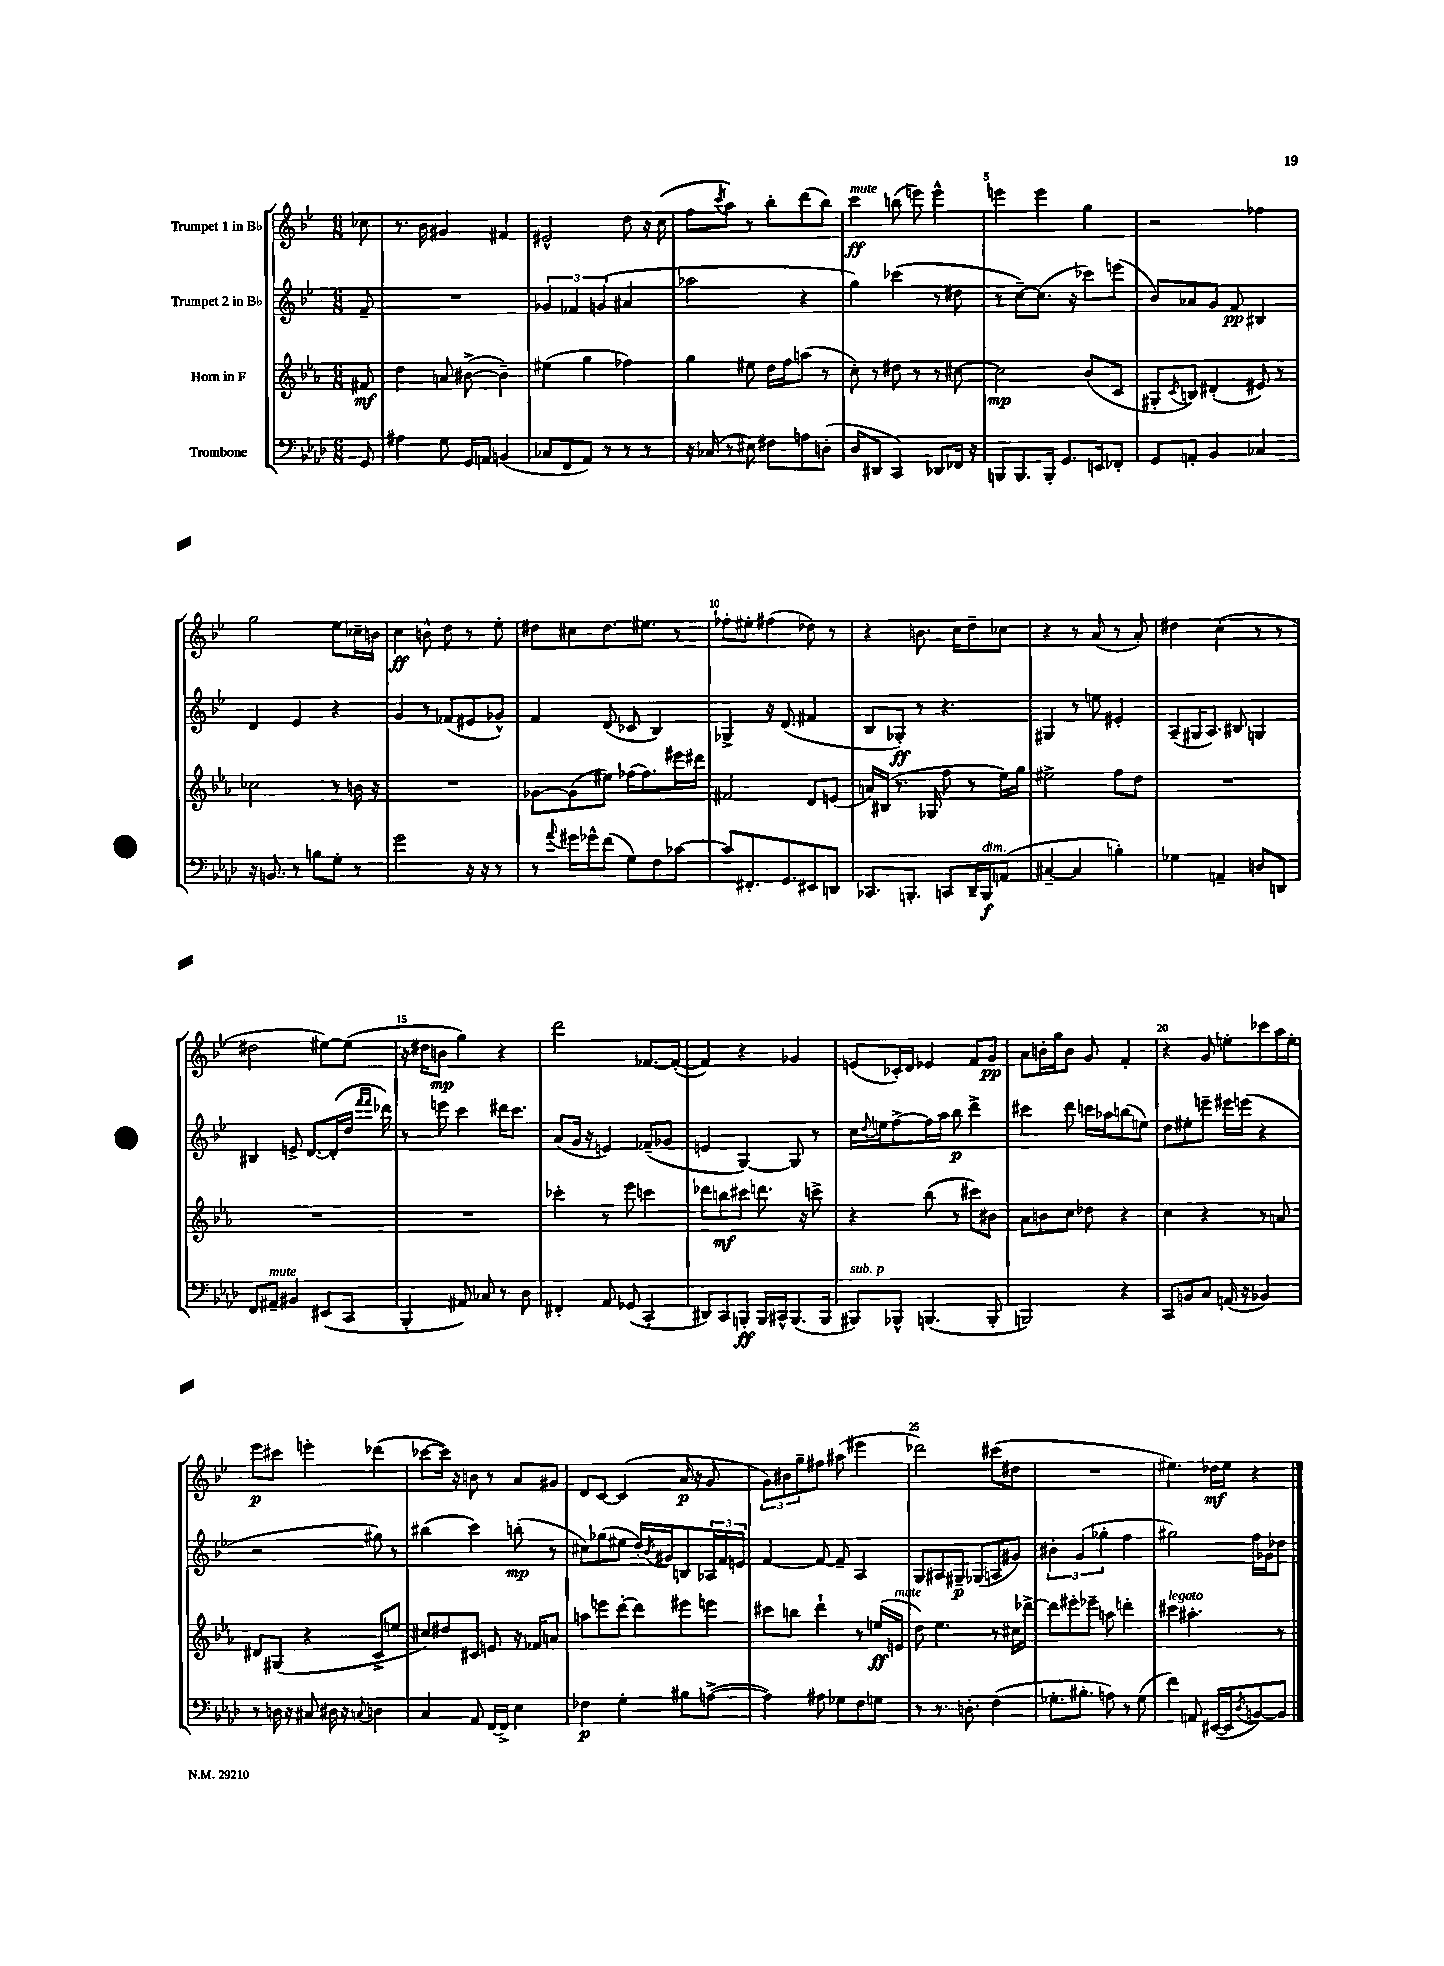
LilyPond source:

<<
\new StaffGroup <<
\new Staff = "s0" \with { instrumentName = "Trumpet 1 in Bb" } {
    \clef treble \key bes \major \numericTimeSignature \time 6/8 \partial 8
    ces''8 |
    r8. bes'16 gis'4 fis'4 |
    eis'2-^ d''8 r16 c''16( |
    f''8 \acciaccatura { c'''8 } a''8) r8 bes''8-. d'''8( bes''8) |
    c'''4\ff^\markup { \italic "mute" } b''8( e'''8) e'''4-^ |
    e'''4 e'''4 g''4 |
    r2 fes''4 |
    g''2 ees''8 ces''16-- b'16 |
    c''4\ff b'8-^ d''8 r8 ees''8-. |
    dis''8 cis''8 dis''8. eis''8. r8 |
    fes''8-. eis''8-. fis''4( des''8) r8 |
    r4 b'8. c''16 d''8-- ces''8 |
    r4 r8 a'8( r8 a'8-.) |
    dis''4 c''4-.( r8 r8 |
    dis''2 eis''8~) eis''8( |
    r16 dis''16 b'8\mp g''4) r4 |
    d'''2 fes'8.~ fes'16~-.( |
    fes'4) r4 ges'4 |
    e'8( ces'16-.) d'16 ees'4 f'8 g'8\pp |
    a'8 b'16-. g''16 b'8 g'8 f'4-. |
    r4 g'8 e''8-. ces'''8 a''16 e''16-. |
    ees'''8\p cis'''8 e'''4-. des'''4( |
    ces'''8~ ces'''16) r16 b'8 r8 a'8 gis'8 |
    d'8 c'8~ c'4( a'16\p r16 g'8 |
    \tuplet 3/2 { g'8) bis'8 g''8-- } fis''8 ais''8( eis'''4 |
    des'''2) cis'''8( dis''8 |
    R2. |
    eis''4.) des''16\mf eis''16 r4 \bar "|." |
}
\new Staff = "s1" \with { instrumentName = "Trumpet 2 in Bb" } {
    \clef treble \key bes \major \numericTimeSignature \time 6/8 \partial 8
    f'8-- |
    R2. |
    \tuplet 3/2 { ges'4 fes'4 g'4( } ais'4 |
    aes''2 r4 |
    g''4) ces'''4( r8 dis''8 |
    r8 c''8~--) c''8.( r16 ces'''8) e'''8( |
    bes'8) aes'8 g'8 f'8\pp bis4 |
    d'4 ees'4 r4 |
    g'4 r8 fes'8( eis'8 ges'8-^) |
    f'4 d'8( ces'8 bes4) |
    ges4-> r16 d'8.( fis'4 |
    bes8 ges8-.\ff) r8 r4. |
    gis4 r8 e''8 eis'4-. |
    a8--( gis16 a8.) bis8 g4 |
    bis4 e'8-> d'8.~ d'16-.( d''16 \grace { f'''16 f'''16 } des'''16) |
    r8 e'''8 c'''4 dis'''16 c'''8. |
    a'8( g'16 r16 e'4) fes'8--( ges'8 |
    e'4 g4~) g8 r8 |
    c''16 \appoggiatura { d''8 } e''16 f''8~-> f''16 a''16 bes''8\p d'''4-> |
    cis'''4 d'''8 c'''16 aes''16 b''8( e''8) |
    d''8 eis''8-. e'''8-- eis'''16 e'''16( r4 |
    r2 gis''8) r8 |
    bis''4( c'''4) b''8-.\mp( r8 |
    cis''8) ges''8( eis''8 d''16-.) \acciaccatura { bes'8 } gis'16 b8 \tuplet 3/2 { aes16 f'16 e'16 } |
    f'4~ f'8~ f'8-- a4 |
    g8 ais8 gis8--\p ges8( a8 gis'8) |
    \tuplet 3/2 { bis'4-. g'4( ges''4-. } f''4 |
    gis''2) f''16 ges'16 des''8 \bar "|." |
}
\new Staff = "s2" \with { instrumentName = "Horn in F" } {
    \clef treble \key ees \major \numericTimeSignature \time 6/8 \partial 8
    fis'8\mf |
    d''4 a'8 bis'8~->( bis'4--) |
    eis''4( g''4 fes''4) |
    g''4 eis''8 d''16 f''16 a''8( r8 |
    c''8-.) r8 dis''8 r8 r8 cis''8~ |
    cis''2\mp bes'8( c'8 |
    gis8-. \acciaccatura { c'8 } b8) dis'4-.( eis'8) r8 |
    ces''2 r8 b'16 r16 |
    R2. |
    ges'8~ ges'8( eis''8) fes''16( fes''8.) eis'''16 dis'''16 |
    fis'2 d'8 e'8( |
    a'16) bis16( r8. ges16 f''8 r8 ees''16) g''16 |
    eis''2-> f''8 d''8 |
    R2. |
    R2. |
    R2. |
    ces'''4-. r8 ees'''8 c'''4 |
    des'''8 b''8\mf cis'''8 d'''8. r16 c'''8-> |
    r4 bes''8( r8 cis'''8) bis'8 |
    aes'8 b'8 c''8 des''8 r4 |
    c''4 r4 r8 a'8 |
    dis'8 gis8( r4 c'8-> e''8 |
    cis''8) dis''8 cis'8 e'8 r16 fes'16 a'8 |
    a''8 e'''8 d'''8~-. d'''8 eis'''8 e'''8 |
    cis'''8 b''8 d'''4-! r8 e''16\ff( e'16^\markup { \italic "mute" } |
    d''8) ees''4. r8 cis''16 des'''16~-> |
    des'''8 eis'''8-. ees'''8-- a''8 d'''4-. |
    cis'''4^\markup { \italic "legato" } ais''4.-. r8 \bar "|." |
}
\new Staff = "s3" \with { instrumentName = "Trombone" } {
    \clef bass \key aes \major \numericTimeSignature \time 6/8 \partial 8
    g,8 |
    ais4 g8 g,16 a,16 b,4( |
    ces8 f,8 aes,8) r8 r8 r8 |
    r16 ces16( r8 eis8) fis8 a8 d8-.( |
    des8 dis,8 c,4) des,8 fes,16 r16 |
    b,,8 b,,8. b,,16-. g,8. e,16 fes,8-. |
    g,8 a,8-. bes,4 ces4 |
    r16 b,8. r8 b8 g8-. r8 |
    g'2 r16 r16 r8 |
    r8 \appoggiatura { aes'8 } gis'16 ges'16-^ f'8( g8) f8 ces'8~ |
    ces'8 fis,8.-. g,8. eis,8 d,8 |
    ces,8. b,,8.-. c,8 des,16-- b,,16\f^\markup { \italic "dim." } a,8( |
    cis4~-- cis4 b4-.) |
    ges4 a,4-- d8 d,8 |
    f,8 ais,8--^\markup { \italic "mute" } bis,4 eis,8( c,8 |
    bes,,4-. ais,8) ces8 r8 des8 |
    fis,4-. aes,8 ges,8( c,4-. |
    dis,8) c,8 b,,8-.\ff b,,16 cis,16-^ b,,8.( b,,16 |
    bis,,8^\markup { \italic "sub. p" }) bes,,8-^ b,,4.( b,,8-. |
    b,,2) r4 |
    c,8 b,8 c8 a,16( r16 bes,4) |
    r8 d16 r16 cis8 dis16 r16 \appoggiatura { c8 } d4 |
    c4 aes,8 f,16~ f,16-> ees4 |
    fes4\p g4-. bis8 a8~->( |
    a4) ais8 ges8 f8 g8 |
    r8 r8. d8.-. f4( |
    ges8.-. bis8.-. a8) r8 ges8( |
    f'4) a,8 eis,16~( eis,16 \acciaccatura { des8 } b,8~) b,8 \bar "|." |
}
>>
>>
\layout { \context { \Score \override BarNumber.break-visibility = ##(#f #t #t) barNumberVisibility = #(every-nth-bar-number-visible 5) } }
